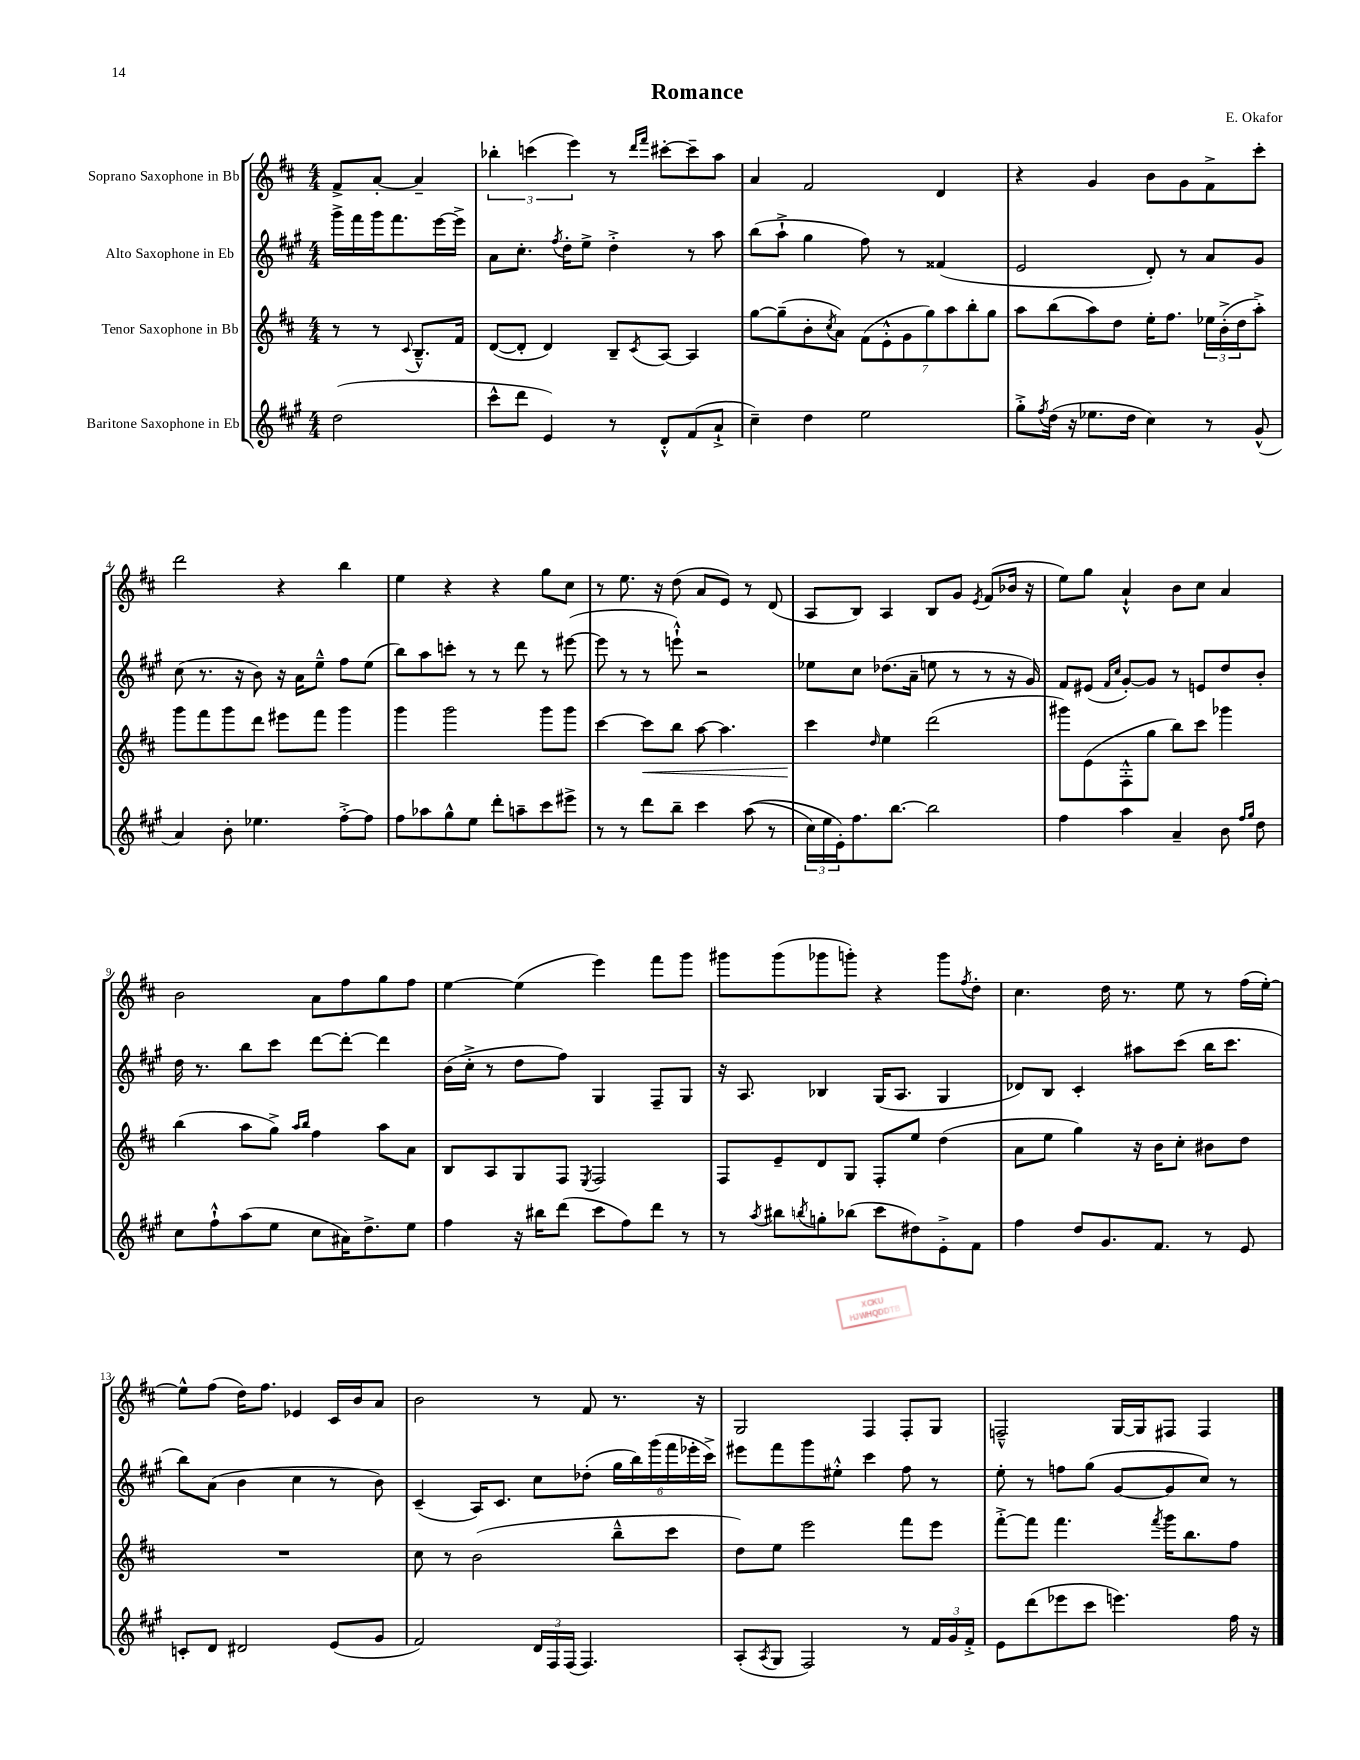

**kern	**kern	**dynam	**kern	**kern
*part4	*part3	*part3	*part2	*part1
*staff4	*staff3	*staff3	*staff2	*staff1
*I"Baritone Saxophone in Eb	*I"Tenor Saxophone in Bb	*	*I"Alto Saxophone in Eb	*I"Soprano Saxophone in Bb
*clefG2	*clefG2	*	*clefG2	*clefG2
*k[f#c#g#]	*k[f#c#]	*	*k[f#c#g#]	*k[f#c#]
*M4/4	*M4/4	*	*M4/4	*M4/4
=	=	=	=	=
(2dd\	8r	.	16ggg#^\LL	8f#^/L
.	.	.	16fff#\	.
.	8r	.	16ggg#\J	[8a'/J
.	.	.	8.fff#\	.
.	8qqc#/	.	.	.
.	8.B~^^/L	.	.	4a~/]
.	.	.	[16eee\L	.
.	16f#/Jk	.	16eee^\JJ]	.
=1	=1	=1	=1	=1
8ccc#^^\L	([8d/L	.	8a\L	6bb-X'\
8ddd\J	8d'/J]	.	8.cc#'\J	.
.	.	.	.	(6cccn\
4e/)	4d/)	.	.	.
.	.	.	8qff#/	.
.	.	.	16dd'\KL	.
.	.	.	.	6eee\)
.	.	.	8ee^\J	.
8r	8B~/L	.	4dd'^\	8r
.	.	.	.	16qqddd/LL
.	8qc#/	.	.	16qqfff#/JJ
8d'^^/L	[8A/J	.	.	[8ccc#X'\L
(8f#/	4A/]	.	8r	8ccc#~\]
8a`^/J	.	.	8aa\	8aa\J
=2	=2	=2	=2	=2
4cc#~\)	[8gg\L	.	(8bb\L	4a/
.	(8gg~\]	.	8aa`^\J	.
4dd\	8b'\	.	4gg#\	2f#/
.	8qcc#/	.	.	.
.	8a\J)	.	.	.
2ee\	(14f#\L	.	8ff#\)	.
.	14e'^^\	.	.	.
.	.	.	8r	.
.	14g\	.	.	.
.	14gg\)	.	.	.
.	.	.	(4f##X/	4d/
.	14aa\	.	.	.
.	14bb'\	.	.	.
.	14gg\J	.	.	.
=3	=3	=3	=3	=3
8gg#'^\L	8aa\L	.	2e/	4r
8qff#/	.	.	.	.
(16dd\Jk	(8bb\	.	.	.
16r	.	.	.	.
8.ee-X\L	8aa\)	.	.	4g/
.	8dd\J	.	.	.
16dd\Jk	.	.	.	.
4cc#\)	16ee'\KL	.	8d'/)	8b\L
.	8.ff#\J	.	.	.
.	.	.	8r	8g\
8r	24ee-X\LL	.	8a/L	8f#^\
.	(24b'^\	.	.	.
.	24dd\J	.	.	.
(8g#^^/	8aa'^\J)	.	8g#/J	8ccc#'\J
!!LO:LB:g=z
=4	=4	=4	=4	=4
4a/)	8ggg\L	.	(8cc#\	2ddd\
.	8fff#\	.	8.r	.
8b'\	8ggg\	.	.	.
.	.	.	16r	.
4.ee-X\	8ddd\J	.	8b\)	.
.	8eee#X\L	.	16r	4r
.	.	.	16a\KL	.
.	8fff#\J	.	8ee~^^\J	.
[8ff#'^\L	4ggg\	.	8ff#\L	4bb\
8ff#\J]	.	.	(8ee\J	.
=5	=5	=5	=5	=5
8ff#\L	4ggg\	.	8bb\L)	4ee\
8aa-X\	.	.	8aa\	.
8gg#^^\	2ggg\	.	8cccn'\J	4r
8ee\J	.	.	8r	.
8ddd'\L	.	.	8r	4r
8aan~\	.	.	8ddd\	.
8ccc#\	8ggg\L	.	8r	8gg\L
8eee#X^\J	8ggg\J	.	([8eee#X\	8cc#\J
=6	=6	=6	=6	=6
8r	[4ccc#\	.	8eee#\]	8r
8r	.	.	8r	8.ee\
!	!	!LO:HP:b	!	!
8ddd\L	8ccc#\L]	<	8r	.
.	.	.	.	16r
8bb~\J	8bb\J	.	8eeen`^^\)	(8dd\
4ccc#\	[8aa\	.	2r	8a/L
.	4.aa\]	.	.	8e/J)
((8aa\	.	.	.	8r
8r	.	.	.	(8d/
=7	=7	=7	=7	=7
24cc#\LL)	4ccc#\	.	8ee-X\L	8A/L
24ee\	.	.	.	.
24e'\J)	.	.	.	.
8.ff#\	.	.	8cc#\J	8B/J)
.	16qqdd/	.	.	.
.	4ee\	[	(8.dd-X\L	4A/
[8.bb\J	.	.	.	.
.	.	.	16a~\Jk	.
2bb\]	(2ddd\	.	8een\	8B/L
.	.	.	8r	8g/J
.	.	.	.	8qe/
.	.	.	8r	(8f#/L
.	.	.	16r	16b-X/Jk
.	.	.	16g#/)	16r
=8	=8	=8	=8	=8
4ff#\	8ggg#X\L)	.	8f#/L	8ee\L)
.	(8e\	.	(8e#X/J	8gg\J
.	.	.	16qqf#/LL	.
.	.	.	16qqcc#/JJ	.
4aa\	8F#'^^\	.	[8g#'/L)	4a`^^/
.	8gg\J	.	8g#/J]	.
4a~/	8bb\L)	.	8r	8b\L
.	8ccc#\J	.	8en/L	8cc#\J
8b\	4ggg-X\	.	8dd/	4a/
16qqff#/LL	.	.	.	.
16qqgg#/JJ	.	.	.	.
8dd\	.	.	8b'/J	.
!!LO:LB:g=z
=9	=9	=9	=9	=9
8cc#\L	(4bb\	.	16dd\	2b\
.	.	.	8.r	.
8ff#`^^\	.	.	.	.
(8aa\	8aa\L	.	8bb\L	.
8ee\J	8gg^\J)	.	8ccc#\J	.
.	16qqaa/LL	.	.	.
.	16qqbb/JJ	.	.	.
8cc#\L	4ff#\	.	[8ddd\L	8a\L
16a#X\K)	.	.	8ddd'\J_	8ff#\
8.dd^\	.	.	.	.
.	8aa\L	.	4ddd\]	8gg\
8ee\J	8a\J	.	.	8ff#\J
=10	=10	=10	=10	=10
4ff#\	8B/L	.	(16b\LL	[4ee\
.	.	.	16cc#'^\JJ	.
.	8A/	.	8r	.
16r	8G/	.	8dd\L	(4ee\]
16bb#X\KL	.	.	.	.
(8ddd\J	8F#/J	.	8ff#\J)	.
.	8qE/	.	.	.
8ccc#\L	2F#/	.	4G#/	4eee\)
8ff#\)	.	.	.	.
8ddd\J	.	.	8F#~/L	8fff#\L
8r	.	.	8G#/J	8ggg\J
=11	=11	=11	=11	=11
8r	8F#/L	.	16r	8ggg#X\L
.	.	.	8.A/	.
8qaa/	.	.	.	.
8bb#X\L	8e~/	.	.	(8ggg#\
8qbbn/	.	.	.	.
8ggn'\	8d/	.	4B-X/	8ggg-X\
(8bb-X\J	8G/J	.	.	8gggn'\J)
8ccc#\L	8F#'/L	.	(16G#/KL	4r
.	.	.	8.A/J	.
8dd#X\)	8ee/J	.	.	.
8e'^\	(4dd\	.	4G#/	8ggg\L
.	.	.	.	8qff#/
8f#\J	.	.	.	8dd'\J
=12	=12	=12	=12	=12
4ff#\	8a\L	.	8d-X/L)	4.cc#\
.	8ee\J	.	8B/J	.
8dd/L	4gg\)	.	4c#'/	.
8.g#/	.	.	.	16dd\
.	.	.	.	8.r
.	16r	.	8aa#X\L	.
8.f#/J	16b\KL	.	.	.
.	8cc#'\J	.	(8ccc#\J	8ee\
8r	8b#X\L	.	16bb\KL	8r
.	.	.	8.ccc#\J	.
8e/	8dd\J	.	.	(16ff#\LL
.	.	.	.	[16ee'\JJ)
!!LO:LB:g=z
=13	=13	=13	=13	=13
8cn'/L	1r	.	8bb\L)	8ee^^\L]
8d/J	.	.	(8a\J	(8ff#\J
2d#X/	.	.	4b\	16dd\KL)
.	.	.	.	8.ff#\J
.	.	.	4cc#\	4e-X/
(8e/L	.	.	8r	16c#/LL
.	.	.	.	16b/J
8g#/J	.	.	8b\)	8a/J
=14	=14	=14	=14	=14
2f#/)	8cc#\	.	(4c#~/	2b\
.	8r	.	.	.
.	(2b\	.	16A/KL)	.
.	.	.	8.c#/J	.
24d/LL	.	.	8cc#\L	8r
24F#/	.	.	.	.
(24F#/JJ	.	.	.	.
4.F#/)	.	.	(8dd-X'\J	8f#/
.	8bb~^^\L	.	24gg#\LL	8.r
.	.	.	24bb\)	.
.	.	.	(24ggg#\	.
.	8ccc#\J	.	24fff#\	.
.	.	.	24eee-X'\	.
.	.	.	.	16r
.	.	.	24ccc#^\JJ)	.
=15	=15	=15	=15	=15
(8A'/L	8dd\L)	.	8eee#X\L	2G/
8qA/	.	.	.	.
8G#/J	8ee\J	.	8fff#\	.
2F#/)	2eee\	.	8ggg#\	.
.	.	.	8ee#X'^^\J	.
.	.	.	4ccc#\	4F#/
8r	8fff#\L	.	8ff#\	8F#'/L
24f#/LL	8eee\J	.	8r	8G/J
24g#/	.	.	.	.
24f#'^/JJ	.	.	.	.
=16	=16	=16	=16	=16
8e\L	[8fff#'^\L	.	8ee'\	2Fn~^^/
(8ddd\	8fff#\J]	.	8r	.
8eee-X\	4.fff#\	.	8ffn\L	.
8ccc#\J	.	.	(8gg#\J	.
4.eeen\)	.	.	[8g#/L	[16G/LL
.	.	.	.	16G/J]
.	8qfff#/	.	.	.
.	16ggg\KL	.	8g#/]	8F#X/J
.	8.bb\	.	.	.
.	.	.	8cc#/J)	4F#/
16ff#\	8ff#\J	.	8r	.
16r	.	.	.	.
==	==	==	==	==
*-	*-	*-	*-	*-
